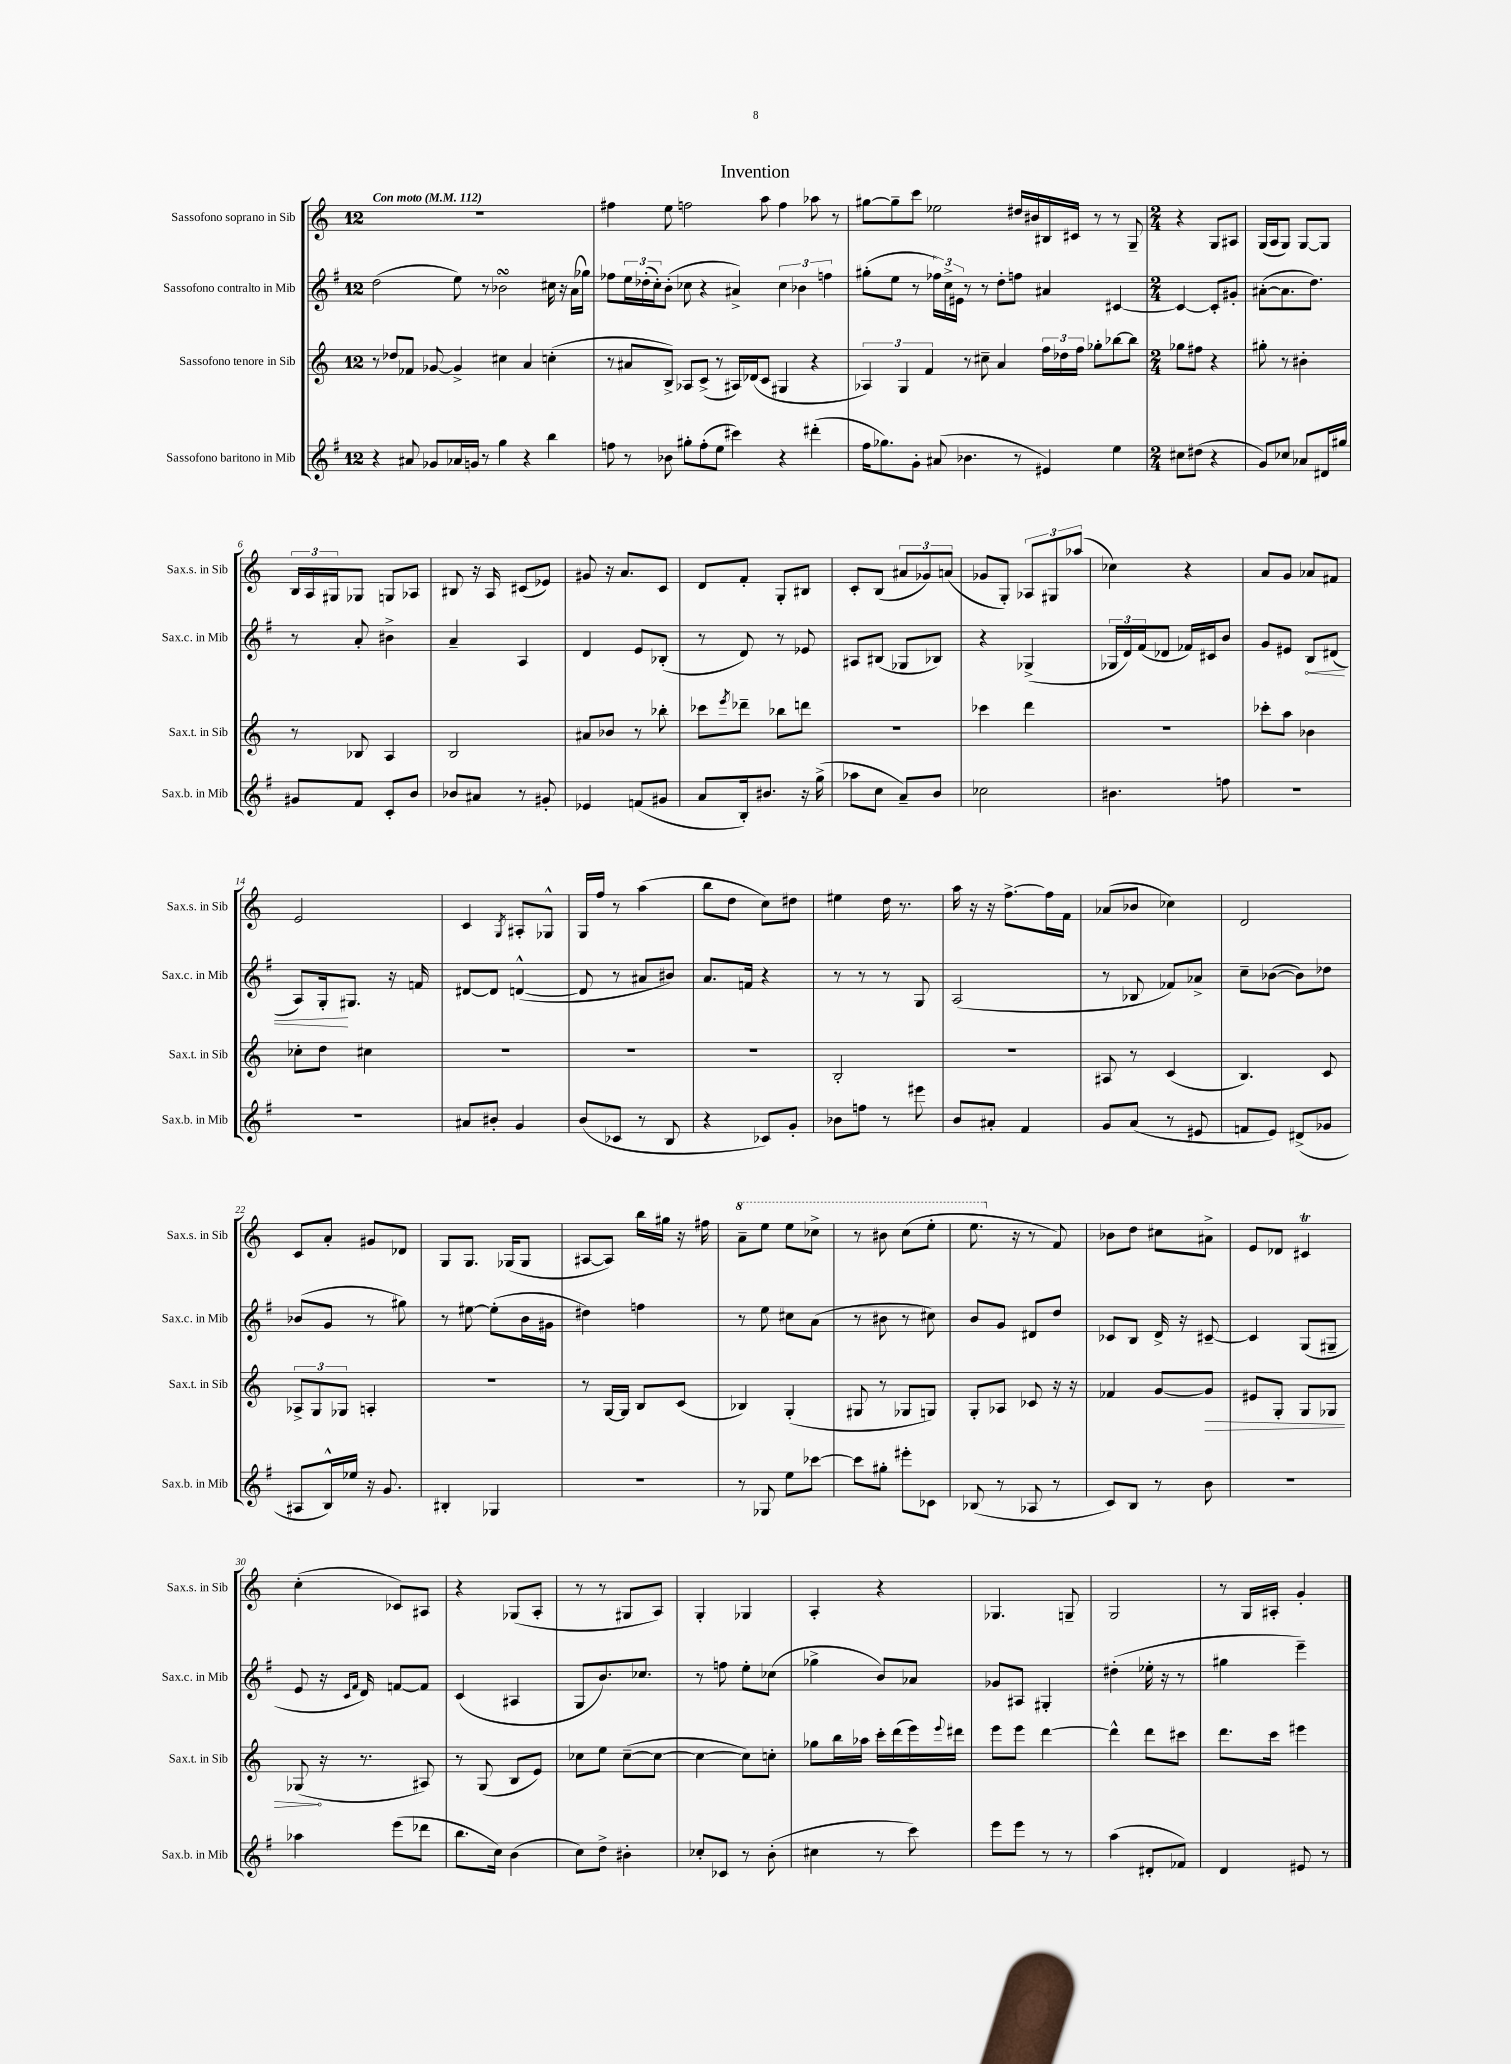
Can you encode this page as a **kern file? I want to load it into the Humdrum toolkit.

**kern	**kern	**kern	**kern
*staff4	*staff3	*staff2	*staff1
*clefG2	*clefG2	*clefG2	*clefG2
*k[f#]	*k[]	*k[f#]	*k[]
*M12/8	*M12/8	*M12/8	*M12/8
*MM112	*MM112	*MM112	*MM112
4r	8r	(2dd	1.r
.	8dd-	.	.
8a#	8f-	.	.
8g-	[8g-	.	.
16a-	4g-^]	8ee)	.
16g	.	.	.
8r	.	8r	.
4gg	4cc#	2b-	.
4r	4a	.	.
4bb	(4cc'	16cc#	.
.	.	16r	.
.	.	(16a	.
.	.	16gg-)	.
=	=	=	=
8ff	8r	8ff-	4ff#
8r	8a#	24ee	.
.	.	(24dd-'	.
.	.	24cc')	.
8b-	8B^)	(8b'	8ee
8gg#'	8A-	8cc-	2ff
(8ff'	(8c^	4r	.
8ee	8r	.	.
4ccc#)	16A#)	4a#^)	.
.	(16d-	.	.
.	8c	.	8aa
4r	4G#	6cc-	4ff
.	.	6b-	.
(4ddd#'	4r	.	8aa-
.	.	6ff	.
.	.	.	8r
=	=	=	=
16ff#	6A-)	(8gg#'	[8gg#
8.gg-)	.	.	.
.	.	8ee	8gg#~]
.	6G	.	.
8g'	.	8r	8ccc
.	6f	.	.
(8a#	.	24ff-)	2ee-
.	.	24cc^	.
.	.	24e#	.
4.b-	8r	8r	.
.	8cc#~	8r	.
.	4a	8dd'	.
8r	.	8ff	16dd#
.	.	.	16b#
4e#)	24ff	4a#	16B#
.	24dd-	.	.
.	.	.	16c#
.	24ff	.	.
.	8gg-'	.	8r
4ee	[8bb-	[4c#	8r
.	8bb-]	.	8G~
=	=	=	=
*M2/4	*M2/4	*M2/4	*M2/4
8cc#	8gg-	4c#_	4r
(8dd#	8ff#	.	.
4r	4r	8c#']	8G
.	.	8g#'	8A#
=	=	=	=
8g)	8gg#'	([8a#'	(16G
.	.	.	16A
8cc-	8r	8.a#]	8G)
8a-	4b#'	.	[8G
.	.	8.dd)	.
16d#	.	.	8G]
16gg#	.	.	.
=	=	=	=
8g#	8r	8r	24B
.	.	.	24A
.	.	.	24G#
8f#	8B-	8a'	8G-
8c'	4A	4b#^	8G
8b	.	.	8A-
=	=	=	=
8b-	2B	4a~	8B#
8a#	.	.	16r
.	.	.	16A
8r	.	4A	(8c#
8g#'	.	.	8e-)
=	=	=	=
4e-	8a#	4d	8g#
.	8b-	.	16r
.	.	.	8.a
(8f	8r	8e	.
8g#	8bb-'	(8B-'	8c
=	=	=	=
8a	8ccc-	8r	8d
.	8qeee	.	.
16B')	8ddd-~	8d)	8f'
8.b#	.	.	.
.	8bb-	8r	8G'
16r	8ddd	8e-	8B#
(16gg^	.	.	.
=	=	=	=
8aa-	2r	8A#	8c'
8cc	.	(8B#	(8B
8a~)	.	8G-	12a#
.	.	.	12g-)
8b	.	8B-)	.
.	.	.	(12a
=	=	=	=
2cc-	4ccc-	4r	8g-
.	.	.	8G')
.	4ddd	(4G-^	12A-
.	.	.	12G#
.	.	.	(12aa-
=	=	=	=
4.b#	2r	24G-	4cc-)
.	.	24d)	.
.	.	(24f#	.
.	.	8d-	.
.	.	16f-)	4r
.	.	16c#	.
8ff	.	8b	.
=	=	=	=
2r	8ccc-'	8g	8a
.	8aa	8e#	8g
.	4b-	8B	8a-
.	.	(8d#	8f#
=	=	=	=
2r	8cc-'	8A)	2e
.	8dd	16G'	.
.	.	8.G#	.
.	4cc#	.	.
.	.	16r	.
.	.	16f	.
=	=	=	=
8a#	2r	[8d#	4c
8b#'	.	8d#]	.
.	.	.	8qG
4g	.	([4d^^	8A#'
.	.	.	8G-^^
=	=	=	=
(8b	2r	8d]	16G
.	.	.	16ff
8c-	.	8r	8r
8r	.	8a#	(4aa
8B	.	8b#)	.
=	=	=	=
4r	2r	8.a	8bb
.	.	.	8dd
.	.	16f	.
8c-)	.	4r	8cc)
8g'	.	.	8dd#
=	=	=	=
8b-	2B'	8r	4ee#
8ff	.	8r	.
8r	.	8r	16dd
.	.	.	8.r
8eee#	.	8G	.
=	=	=	=
8b	2r	(2A	16aa
.	.	.	16r
8a#'	.	.	16r
.	.	.	[8.ff^
4f#	.	.	.
.	.	.	16ff]
.	.	.	16f
=	=	=	=
8g	8A#	8r	(8a-
(8a	8r	8B-	8b-
8r	(4c	8f-)	4cc-)
8e#	.	8a-^	.
=	=	=	=
8f	4.B)	8cc~	2d
8e)	.	([8b-	.
(8d#^	.	8b-])	.
8g-	8c	8dd-	.
=	=	=	=
8A#	12A-^	(8b-	8c
.	12G	.	.
16B^^)	.	8g	8a'
.	12G-	.	.
16ee-	.	.	.
16r	4A'	8r	8g#
8.g	.	.	.
.	.	8gg#)	8d-
=	=	=	=
4B#'	2r	8r	8G
.	.	[8ee#	8.G
4G-	.	(8ee#']	.
.	.	.	(16G-
.	.	16b	8G-
.	.	16g#	.
=	=	=	=
2r	8r	4dd#)	[8A#
.	[16G	.	8A#])
.	16G]	.	.
.	8B	4ff	16bb
.	.	.	16gg#
.	(8c	.	16r
.	.	.	16ff#
=	=	=	=
8r	4B-)	8r	8aa~
8G-	.	8ee	8eee
8ee	(4G'	8cc#	8eee
[8ccc-	.	(8a	8ccc-^
=	=	=	=
8ccc-]	8G#	8r	8r
8gg#'	8r	8b#	8bb#
8eee#'	8G-	8r	(8ccc
8c-	8G)	8cc#)	8eee'
=	=	=	=
(8B-	8G'	8b	8.eee
8r	8A-	8g	.
.	.	.	16r
8A-	8c-	8d#	8r
8r	16r	8dd	8f)
.	16r	.	.
=	=	=	=
8c)	4f-	8c-	8b-
8B	.	8B	8dd
8r	[8g	16d^	8cc#
.	.	16r	.
8b	8g]	[8c#~	8a#^
=	=	=	=
2r	8e#	4c#]	8e
.	8G'	.	8d-
.	8G	(8G	4c#
.	8G-	8G#~	.
=	=	=	=
4aa-	(8G-	8e	(4cc'
.	16r	16r	.
.	.	16qqc	.
.	.	16qqf#	.
.	8.r	16d)	.
(8eee	.	[8f	8c-)
8ddd-	8A#)	8f]	8A#
=	=	=	=
8.bb	8r	(4c	4r
.	(8G	.	.
16cc)	.	.	.
(4b	8B	4A#	(8G-
.	8e)	.	8A'
=	=	=	=
8cc)	8cc-	8G	8r
8dd^	8ee	8.b)	8r
4b#'	([8cc-~	.	8G#
.	.	8.cc-	.
.	8cc-_	.	8A)
=	=	=	=
8cc-'	4cc-_	8r	4G'
8c-	.	8ff	.
8r	8cc-])	8ee'	4G-
(8b'	8cc'	(8cc-	.
=	=	=	=
4cc#	8gg-	4gg-^	4A'
.	16bb	.	.
.	16aa-	.	.
8r	16ccc'	8b)	4r
.	(16ddd	.	.
8ccc)	16eee)	8a-	.
.	8qqeee	.	.
.	16ddd#	.	.
=	=	=	=
8eee	8eee	8g-	4.G-
8eee	8eee	8A#	.
8r	[4ddd	4G#'	.
8r	.	.	8G~
=	=	=	=
(4aa	4ddd^^]	(4dd#'	2G
8d#'	8ddd	16ee-'	.
.	.	16r	.
8f-)	8ccc#	8r	.
=	=	=	=
4d	8.ddd	4gg#	8r
.	.	.	16G
.	16ccc	.	16A#'
8e#	4eee#	4eee~)	4g'
8r	.	.	.
==	==	==	==
*-	*-	*-	*-
